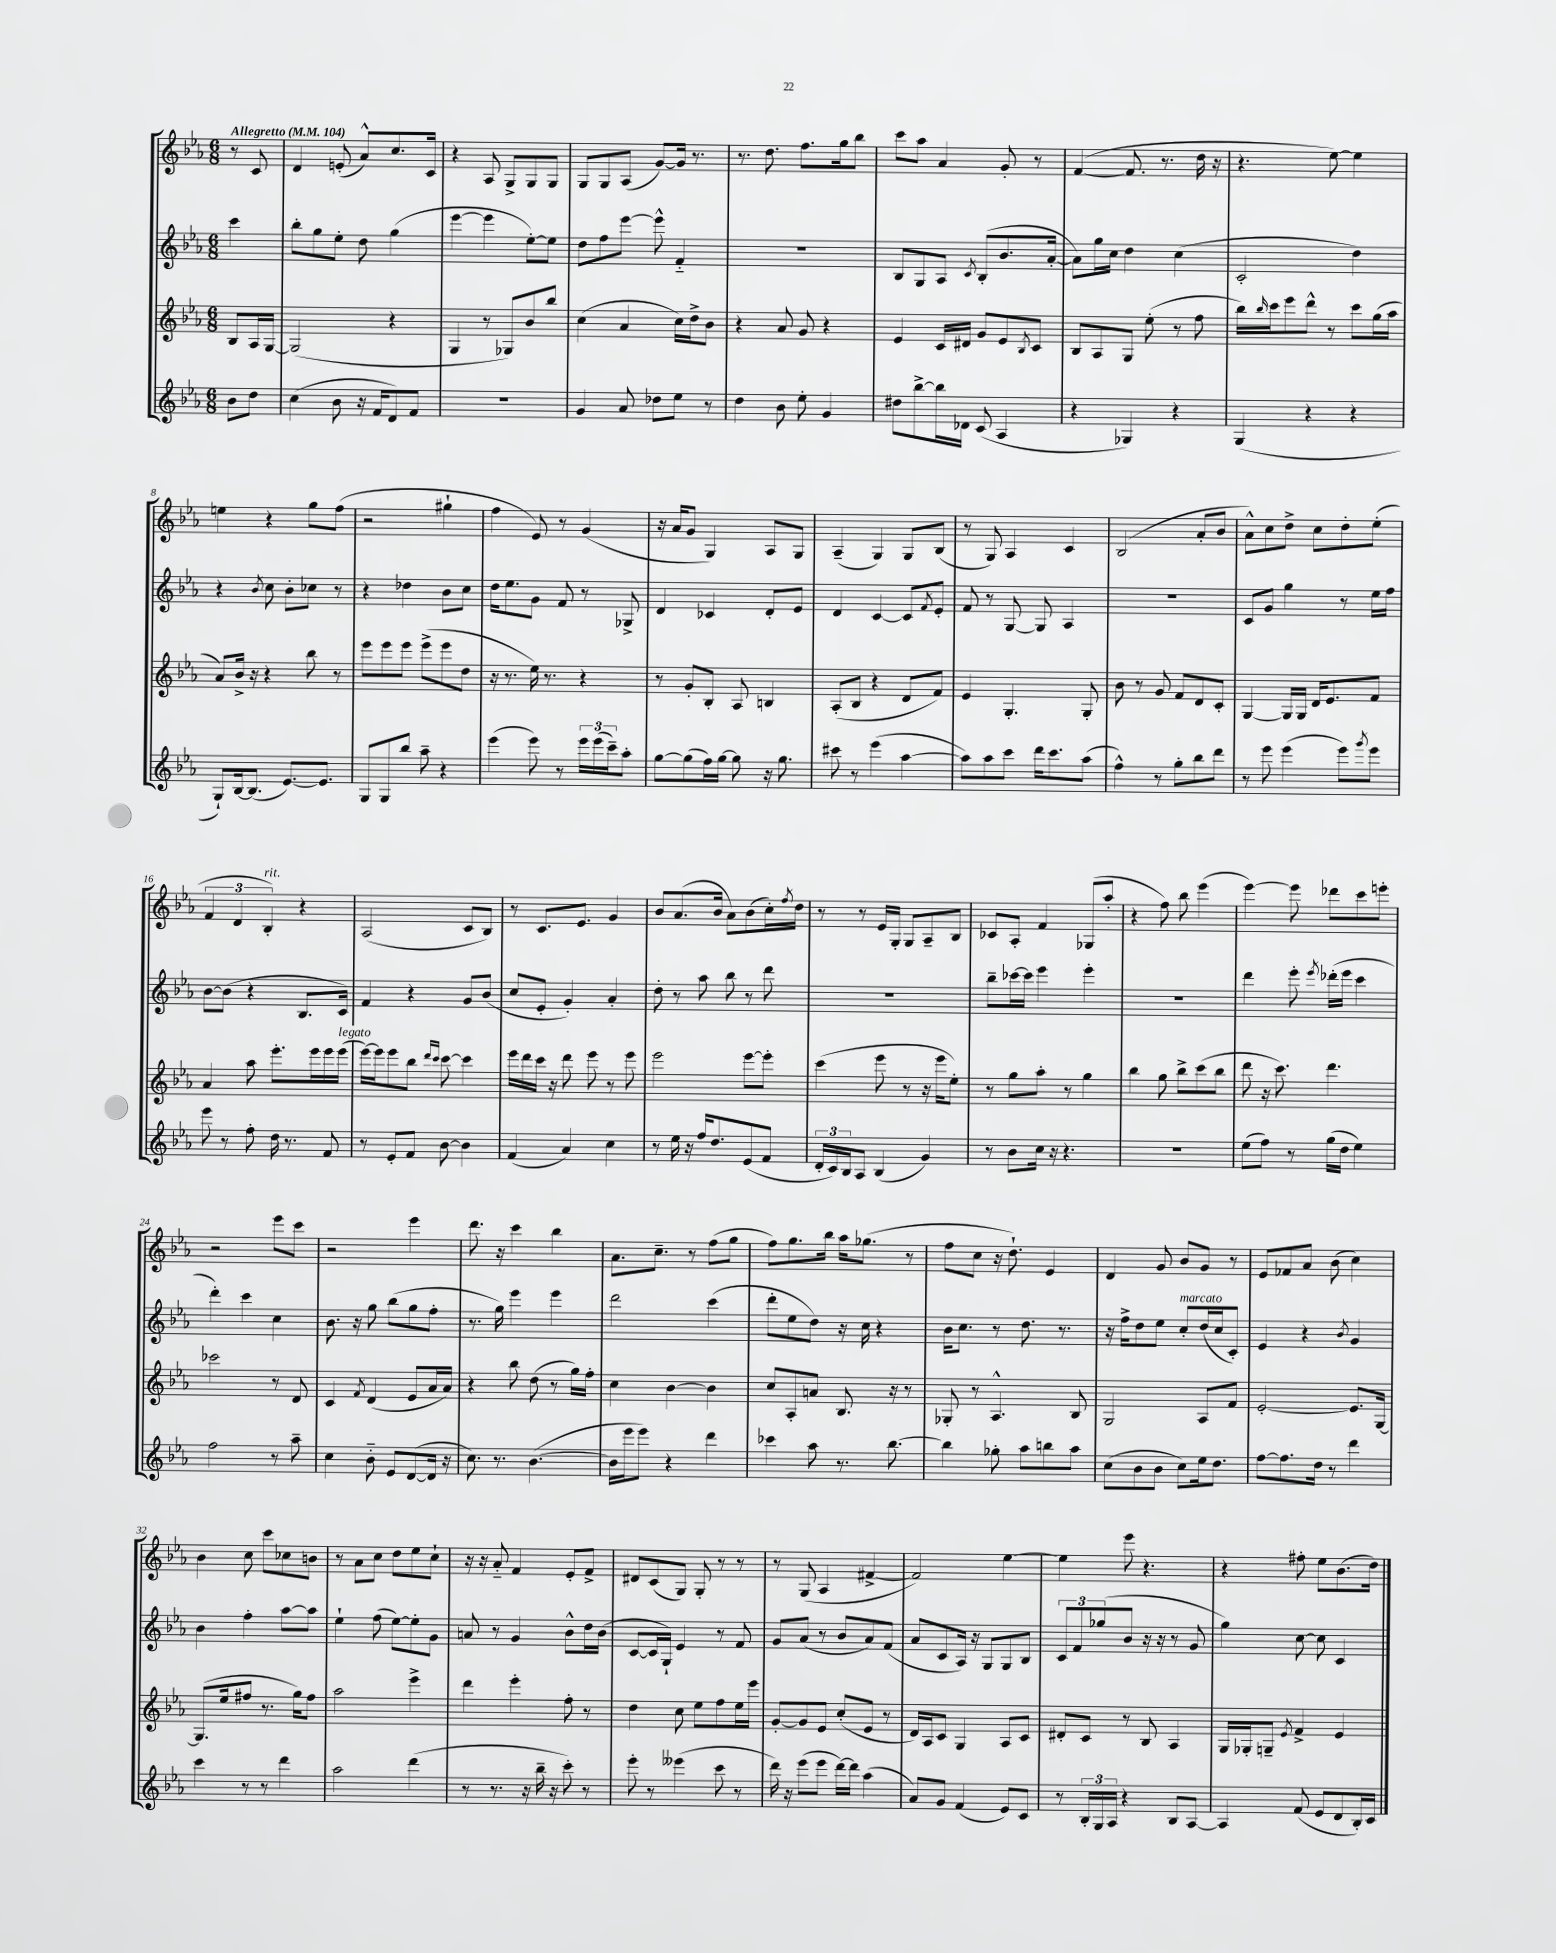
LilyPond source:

<<
\new StaffGroup <<
\new Staff = "s0" {
    \clef treble \key ees \major \numericTimeSignature \time 6/8 \partial 4 \tempo "Allegretto" 4 = 104
    r8 c'8 |
    d'4 e'8-.( aes'8-^) c''8. c'16 |
    r4 aes8 g8-> g8 g8 |
    g8 g8 aes8( g'8~) g'16 r8. |
    r8. d''8. f''8. g''16 bes''8 |
    c'''8 aes''8 aes'4 g'8-. r8 |
    f'4~( f'8. r8. d''16 r16 |
    r4. ees''8~) ees''4 |
    e''4 r4 g''8 f''8( |
    r2 gis''4-! |
    f''4 ees'8) r8 g'4( |
    r16 aes'16 g'8 g4) aes8 g8 |
    aes4--( g4) g8 bes8( |
    r8 g8) aes4 c'4 |
    bes2( aes'8-. bes'8 |
    aes'8-^) c''8 d''8-> c''8 d''8-. ees''8-.( |
    \tuplet 3/2 { f'4 d'4 bes4-.^\markup { \italic "rit." }) } r4 |
    aes2( c'8 bes8) |
    r8 c'8. ees'8. g'4 |
    bes'8 aes'8.( bes'16 aes'8) bes'8( c''16-.) \acciaccatura { f''8 } d''16 |
    r8 r8 ees'16 g16-. g8 aes8-- bes8 |
    ces'8 aes8-. f'4 ges8( aes''8-. |
    r4 f''8) bes''8 ees'''4( |
    ees'''4~) ees'''8 des'''8 c'''8 e'''8-. |
    r2 ees'''8 c'''8 |
    r2 ees'''4 |
    d'''8. r16 c'''4 bes''4 |
    aes'8. c''8.-- r8 f''8( g''8 |
    f''8) g''8. bes''16 aes''16 ges''8.( r8 |
    f''8 c''8 r16 d''8.-!) ees'4 |
    d'4 g'8 bes'8 g'8 r8 |
    ees'8 fes'8 aes'8 bes'8( c''4) |
    bes'4 c''8 c'''8 ces''8 b'8 |
    r8 aes'8 c''8 d''8 ees''8 c''8-! |
    r16 r16 aes'8-_ f'4 ees'8-. f'8-> |
    dis'8 c'8( g8) g8-. r8 r8 |
    r8 g8( aes4 fis'4~-> |
    fis'2) ees''4~ |
    ees''4 ees'''8 r4. |
    r4 fis''8-. ees''8 bes'8.( d''16) \bar "|." |
}
\new Staff = "s1" {
    \clef treble \key ees \major \numericTimeSignature \time 6/8 \partial 4
    c'''4 |
    bes''8-. g''8 ees''8-. d''8 g''4( |
    ees'''4~ ees'''4 ees''8~-.) ees''8 |
    d''8 f''8 ees'''8~ ees'''8-^ f'4-_ |
    R2. |
    bes8 g8 aes8 \acciaccatura { c'8 } bes8-.( bes'8. aes'16~-. |
    aes'8) g''16 c''16 d''4 c''4( |
    c'2-. d''4) |
    r4 \acciaccatura { bes'8 } c''8 bes'8-. ces''8 r8 |
    r4 des''4 bes'8 c''8 |
    d''16 ees''8. g'8 f'8 r8 ges8-> |
    d'4 ces'4 d'8-. ees'8 |
    d'4 c'4~ c'8 \acciaccatura { f'8 } ees'8-. |
    f'8 r8 g8~ g8 aes4 |
    R2. |
    c'8 g'8 g''4 r8 ees''16 f''16 |
    bes'8~ bes'8( r4 bes8. c'16) |
    f'4 r4 g'8 bes'8( |
    c''8 ees'8-. g'4-.) aes'4-. |
    d''8-. r8 aes''8 bes''8 r8 d'''8 |
    R2. |
    bes''8-- ces'''16~ ces'''16 ees'''4 ees'''4-. |
    R2. |
    d'''4 ees'''8-. \acciaccatura { ees'''8 } des'''16-.( ees'''16 c'''4 |
    d'''4-.) c'''4 c''4 |
    bes'8. r16 g''8 bes''8( g''8 f''8-. |
    r8. g''16) ees'''4 ees'''4 |
    d'''2 c'''4( |
    d'''8-. ees''8 d''8) r16 c''16 r4 |
    bes'16 c''8. r8 d''8. r8. |
    r16 f''16-> d''8 ees''8 c''8-.^\markup { \italic "marcato" } d''16( c''16 c'8-.) |
    ees'4 r4 \acciaccatura { bes'8 } g'4 |
    bes'4 f''4-. aes''8~ aes''8 |
    ees''4-! f''8( ees''8~) ees''8-. g'8 |
    a'8 r8 g'4 bes'8-^ d''16 bes'16( |
    c'8~ c'16 g16-!) ees'4 r8 f'8 |
    g'8 aes'8( r8 bes'8 aes'8) f'8( |
    aes'8 c'8 aes16) r16 g8 g8 bes8 |
    \tuplet 3/2 { c'8 f'8 ges''8( } bes'8 r16 r16 r8 g'8 |
    g''4) c''8~ c''8 c'4 \bar "|." |
}
\new Staff = "s2" {
    \clef treble \key ees \major \numericTimeSignature \time 6/8 \partial 4
    bes8 aes16 g16~ |
    g2( r4 |
    g4 r8 ges8) bes'8 bes''8 |
    c''4( aes'4 c''16) d''16-> bes'8 |
    r4 aes'8 g'8 r4 |
    ees'4 c'16 dis'16 g'8 ees'8 \acciaccatura { bes8 } c'8 |
    bes8 aes8 g8 ees''8-.( r8 f''8 |
    bes''16) \grace { bes''16 } c'''16 ees'''8 d'''8-^ r8 c'''8 g''16( aes''16 |
    aes'8) bes'16-> r16 r4 bes''8 r8 |
    ees'''8 ees'''8 ees'''8 ees'''8->( ees'''8 d''8 |
    r16 r8. ees''16) r8. r4 |
    r8 g'8-. bes8-. aes8 b4 |
    aes8-.( bes8 r4 d'8 f'8) |
    ees'4 g4.-. g8-. |
    bes'8 r8 g'8 f'8 d'8 c'8-. |
    g4~ g16 g16 d'16 ees'8. f'8 |
    aes'4 aes''8 ees'''8.-. ees'''16 ees'''16 ees'''16^\markup { \italic "legato" }( |
    ees'''16~) ees'''16 ees'''8 bes''8 \grace { d'''16 c'''16 } c'''8~ c'''4 |
    ees'''16 d'''16 c'''16 r16 d'''8 ees'''8 r8 ees'''8 |
    ees'''2 ees'''8~ ees'''8-. |
    c'''4( ees'''8 r8 r16 ees'''16 ees''8-.) |
    r8 g''8 aes''8-. r8 g''4 |
    bes''4 g''8 bes''8-> c'''8( bes''8 |
    d'''8 r16 c'''8.) d'''4. |
    ces'''2 r8 d'8 |
    c'4 \acciaccatura { f'8 } d'4( ees'8 aes'16 aes'16) |
    r4 bes''8 d''8( r8 g''16) f''16-. |
    c''4 bes'4~ bes'4 |
    c''8 aes8-. a'8 bes8. r16 r8 |
    ges8-. r8 aes4.-^ bes8 |
    g2 aes8 f'8 |
    ees'2~-. ees'8. g16~ |
    g8.( ees''16 fis''8 r8. g''16) fis''8 |
    aes''2 ees'''4-> |
    d'''4 ees'''4-. f''8-. r8 |
    d''4 c''8 ees''8 f''8 ees''16 ees'''16 |
    g'8~-. g'8 ees'8 c''8-.( ees'8 r8 |
    d'16) aes16 c'8 g4 aes8 c'8 |
    dis'8-. c'8 r8 bes8 aes4 |
    g16 ges16-. g8-- \acciaccatura { ees'8 } f'4-> ees'4 \bar "|." |
}
\new Staff = "s3" {
    \clef treble \key ees \major \numericTimeSignature \time 6/8 \partial 4
    bes'8 d''8 |
    c''4( bes'8 r16 f'16 d'8) f'8 |
    R2. |
    g'4 aes'8 des''8 ees''8 r8 |
    d''4 bes'8 ees''8-. g'4 |
    dis''8 bes''8~-> bes''16 des'16 c'8( aes4 |
    r4 ges4) r4 |
    g4( r4 r4 |
    g8-!) bes16~ bes8.( ees'8.~) ees'8. |
    g8 g8 bes''8 aes''8-- r4 |
    ees'''4( ees'''8) r8 \tuplet 3/2 { ees'''16 ees'''16( c'''16--) } aes''8-. |
    g''8~ g''8( f''16) g''16~ g''8 r16 g''8. |
    cis'''8 r8 ees'''4( aes''4~ |
    aes''8) aes''8 c'''8 d'''16 c'''8. aes''8( |
    f''4-^) r8 g''8-. bes''8 d'''8 |
    r8 ees'''8 ees'''4( ees'''8) \acciaccatura { g'''8 } ees'''8 |
    ees'''8 r8 f''8-. d''16 r8. f'8 |
    r8 ees'8-. f'8 bes'8~ bes'4 |
    f'4( aes'4) c''4 |
    r8 ees''16 r16 f''16 d''8. ees'8( f'8 |
    \tuplet 3/2 { d'16-. c'16) bes16 } aes8 bes4( g'4) |
    r8 bes'8 c''16 r16 r4. |
    R2. |
    ees''8( f''8) r8 g''16( d''16 ees''4) |
    f''2 r8 aes''8-- |
    c''4 bes'8-_ ees'8 d'8~( d'16 r16 |
    c''8.) r8. bes'4.~( |
    bes'16 ees'''16 ees'''8) r4 d'''4 |
    ces'''4 aes''8 r8. bes''8.~ |
    bes''4 ges''8-. aes''8 b''8 aes''8 |
    c''8( bes'8 bes'8 c''8) ees''16 d''8. |
    f''8~ f''8. d''16 r8 d'''4 |
    c'''4 r8 r8 d'''4 |
    aes''2 d'''4( |
    r8 r8. r16 bes''16-- r16 c'''8-.) r8 |
    ees'''8-. r8 eeses'''4( c'''8 r8 |
    d'''16) r16 ees'''8( ees'''8 d'''16~) d'''16 aes''4( |
    aes'8) g'8 f'4( ees'8) c'8 |
    r8 \tuplet 3/2 { bes16-. g16 aes16 } r4 bes8 aes8~ |
    aes4 f'8( ees'8 d'8 bes16-.) c'16 \bar "|." |
}
>>
>>
